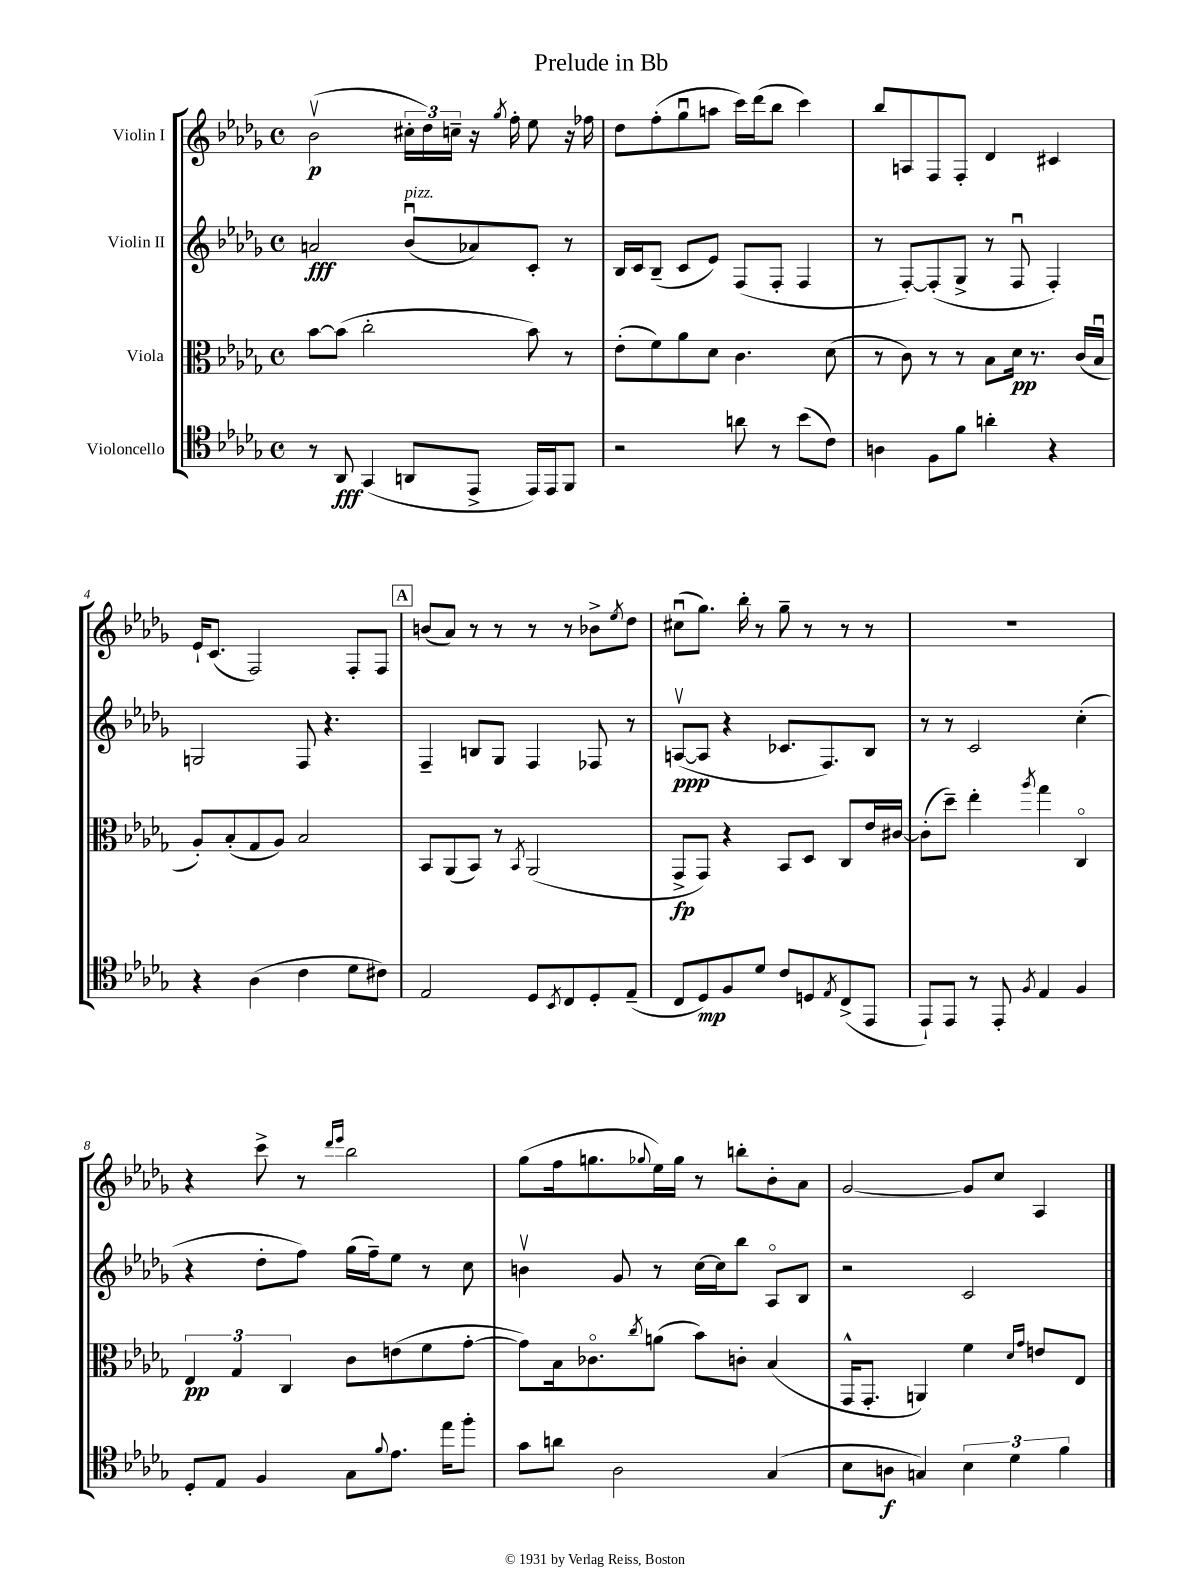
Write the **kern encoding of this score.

**kern	**dynam	**kern	**dynam	**kern	**dynam	**kern	**dynam
*part4	*part4	*part3	*part3	*part2	*part2	*part1	*part1
*staff4	*staff4	*staff3	*staff3	*staff2	*staff2	*staff1	*staff1
*I"Violoncello	*	*I"Viola	*	*I"Violin II	*	*I"Violin I	*
*clefC4	*	*clefC3	*	*clefG2	*	*clefG2	*
*k[b-e-a-d-g-]	*	*k[b-e-a-d-g-]	*	*k[b-e-a-d-g-]	*	*k[b-e-a-d-g-]	*
*M4/4	*	*M4/4	*	*M4/4	*	*M4/4	*
*met(c)	*	*met(c)	*	*met(c)	*	*met(c)	*
=1	=1	=1	=1	=1	=1	=1	=1
8r	.	[8b-\L	.	2an/	fff	(2b-v\	p
8AA-/	fff	(8b-\J]	.	.	.	.	.
(4GG-/	.	2cc'\	.	.	.	.	.
!	!	!	!	!LO:TX:a:i:t=pizz.	!	!	!
8AAn/L	.	.	.	(8b-u/L	.	24cc#X'\LL	.
.	.	.	.	.	.	24dd-\)	.
.	.	.	.	.	.	24ccn~\JJ	.
8EE-^/J	.	.	.	8a-X/)	.	16r	.
.	.	.	.	.	.	8qgg-/	.
.	.	.	.	.	.	16ff'\	.
16EE-/LL)	.	8b-\)	.	8c'/J	.	8ee-\	.
16EE-/J	.	.	.	.	.	.	.
8FF/J	.	8r	.	8r	.	16r	.
.	.	.	.	.	.	16ff-X\	.
=2	=2	=2	=2	=2	=2	=2	=2
2r	.	(8e-'\L	.	16B-/LL	.	8dd-\L	.
.	.	.	.	16c/J	.	.	.
.	.	8f\)	.	(8B-~/J	.	(8ff'\	.
.	.	8a-\	.	8c/L	.	8gg-u\	.
.	.	8d-\J	.	8e-/J)	.	8aan\J	.
8an\	.	4.c\	.	(8F/L	.	16ccc\LL)	.
.	.	.	.	.	.	(16ddd-\J	.
8r	.	.	.	8F'/J	.	8bb-\J	.
(8b-\L	.	.	.	4F/	.	4ccc\)	.
8c\J)	.	(8d-\	.	.	.	.	.
=3	=3	=3	=3	=3	=3	=3	=3
4An\	.	8r	.	8r	.	8bb-/L	.
.	.	8c\)	.	[8F'/L)	.	8An/	.
8F\L	.	8r	.	(8F'/]	.	8F/	.
8f\J	.	8r	.	8G-^/J	.	8F'/J	.
4an'\	.	8B-\L	.	8r	.	4d-/	.
.	.	16d-\Jk	pp	8Fu/	.	.	.
.	.	8.r	.	.	.	.	.
4r	.	.	.	4F'/)	.	4c#X/	.
.	.	(16c/LL	.	.	.	.	.
.	.	16B-u/JJ	.	.	.	.	.
!!LO:LB:g=z
=4	=4	=4	=4	=4	=4	=4	=4
4r	.	8A-'/L)	.	2Gn/	.	16e-`/KL	.
.	.	.	.	.	.	(8.c/J	.
.	.	(8B-'/	.	.	.	.	.
(4A-\	.	8G-/	.	.	.	2F/)	.
.	.	8A-/J)	.	.	.	.	.
4c\	.	2B-/	.	8F/	.	.	.
.	.	.	.	4.r	.	.	.
8d-\L	.	.	.	.	.	8F'/L	.
8c#X\J)	.	.	.	.	.	8F/J	.
!!LO:REH:place=s1:t=A
=5	=5	=5	=5	=5	=5	=5	=5
2E-/	.	8BB-/L	.	4F~/	.	(8bn/L	.
.	.	(8AA-/	.	.	.	8a-/J)	.
.	.	8BB-/J)	.	8Bn/L	.	8r	.
.	.	8r	.	8G-/J	.	8r	.
.	.	8qBB-/	.	.	.	.	.
8D-/L	.	(2AA-/	.	4F/	.	8r	.
8qBB-/	.	.	.	.	.	.	.
8C/	.	.	.	.	.	8r	.
8D-'/	.	.	.	8F-X/	.	8b-X^\L	.
.	.	.	.	.	.	8qee-/	.
(8E-~/J	.	.	.	8r	.	8dd-\J	.
=6	=6	=6	=6	=6	=6	=6	=6
8C/L	.	8GG-^/L	fp	([8Anv/L	ppp	(8cc#Xu\L	.
8D-/)	mp	8GG-/J)	.	8A/J]	.	8.gg-\J)	.
8F/	.	4r	.	4r	.	.	.
.	.	.	.	.	.	16bb-'\	.
8d-/J	.	.	.	.	.	8r	.
8c/L	.	8BB-/L	.	8.c-X/L	.	8gg-~\	.
8Dn/	.	8D-/J	.	.	.	8r	.
.	.	.	.	8.F/)	.	.	.
8qE-/	.	.	.	.	.	.	.
(8C^/	.	8C/L	.	.	.	8r	.
8EE-/J	.	16e-/L	.	8B-/J	.	8r	.
.	.	[16c#X/JJ	.	.	.	.	.
=7	=7	=7	=7	=7	=7	=7	=7
8EE-`/L)	.	(8c#'\L]	.	8r	.	1r	.
8EE-/J	.	8dd-~\J)	.	8r	.	.	.
8r	.	4ee-'\	.	2c/	.	.	.
8EE-'/	.	.	.	.	.	.	.
8qF/	.	8qaa-/	.	.	.	.	.
4E-/	.	4gg-\	.	.	.	.	.
4F/	.	4C/	.	(4cc'\	.	.	.
!!LO:LB:g=z
=8	=8	=8	=8	=8	=8	=8	=8
8D-'/L	.	6E-/	pp	4r	.	4r	.
8E-/J	.	.	.	.	.	.	.
.	.	6G-/	.	.	.	.	.
4F/	.	.	.	8dd-'\L	.	8ccc^\	.
.	.	6C/	.	.	.	.	.
.	.	.	.	8ff\J)	.	8r	.
.	.	.	.	.	.	16qqddd-/LL	.
.	.	.	.	.	.	16qqeee-/JJ	.
8G-\L	.	8c\L	.	(16gg-\LL	.	2bb-\	.
.	.	.	.	16ff~\J)	.	.	.
8qqf/	.	.	.	.	.	.	.
8.e-\J	.	(8en\	.	8ee-\J	.	.	.
.	.	8f\	.	8r	.	.	.
16ee-\KL	.	.	.	.	.	.	.
8ff'\J	.	[8g-'\J	.	8cc\	.	.	.
=9	=9	=9	=9	=9	=9	=9	=9
8g-\L	.	8g-\L])	.	4bnv\	.	(8gg-\L	.
8an\J	.	16B-\k	.	.	.	16ff\k	.
.	.	8.c-X\	.	.	.	8.ggn\	.
2A-\	.	.	.	8g-/	.	.	.
.	.	8qcc/	.	.	.	8qqgg-X/	.
.	.	(8an\J	.	8r	.	16ee-\L)	.
.	.	.	.	.	.	16gg-\JJ	.
.	.	8b-\L)	.	[16cc\LL	.	8r	.
.	.	.	.	16cc\J]	.	.	.
.	.	8cn'\J	.	8bb-\J	.	8bbn'\L	.
(4G-/	.	(4B-/	.	8A-/L	.	8b-'\	.
.	.	.	.	8B-/J	.	8a-\J	.
=10	=10	=10	=10	=10	=10	=10	=10
8B-\L	.	16GG-^^/KL	.	2r	.	[2g-/	.
.	.	8.GG-'/J	.	.	.	.	.
8An\J	f	.	.	.	.	.	.
4Gn/)	.	4AAn/)	.	.	.	.	.
6B-\	.	4f\	.	2c/	.	8g-/L]	.
.	.	.	.	.	.	8cc/J	.
6d-\	.	.	.	.	.	.	.
.	.	16qqd-/LL	.	.	.	.	.
.	.	16qqg-/JJ	.	.	.	.	.
.	.	8en/L	.	.	.	4A-/	.
6f\	.	.	.	.	.	.	.
.	.	8E-/J	.	.	.	.	.
==	==	==	==	==	==	==	==
*-	*-	*-	*-	*-	*-	*-	*-
